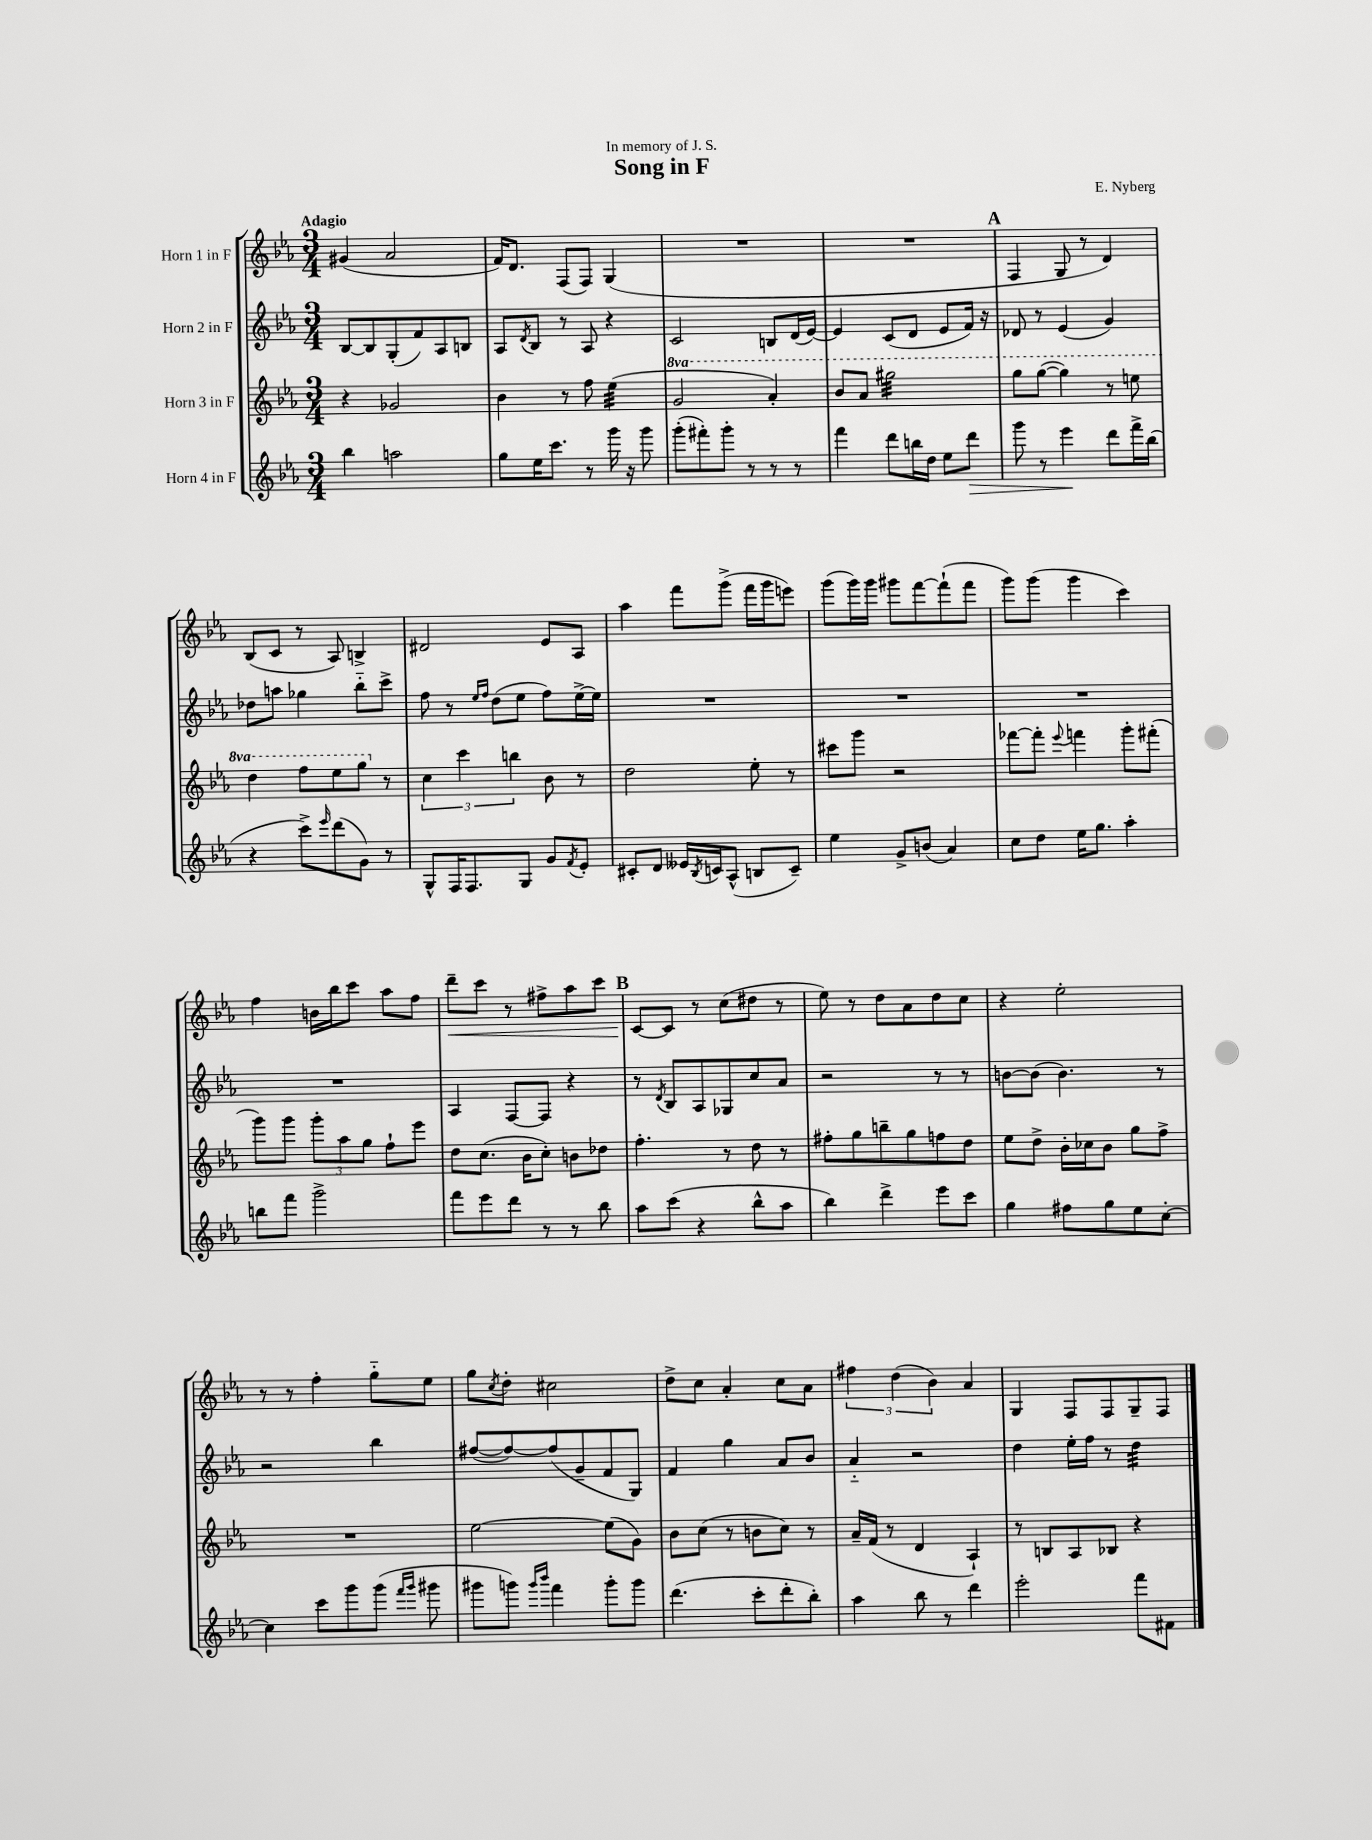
\header { title = "Song in F" composer = "E. Nyberg" dedication = "In memory of J. S." }
<<
\new StaffGroup <<
\new Staff = "s0" \with { instrumentName = "Horn 1 in F" } {
    \clef treble \key ees \major \numericTimeSignature \time 3/4 \tempo "Adagio"
    gis'4( aes'2 |
    f'16) d'8. f8( f8) g4( |
    R2. |
    R2. |
    \mark \markup { \bold "A" } f4 g8 r8 d'4) |
    bes8( c'8 r8 aes8) b4-> |
    dis'2 ees'8 aes8 |
    aes''4 f'''8 g'''8->( f'''16 g'''16 e'''8) |
    g'''8( g'''16) g'''16 gis'''8 f'''8~ f'''8-!( f'''8 |
    g'''8) g'''8( g'''4 c'''4) |
    f''4 b'16 bes''16 c'''8 aes''8 f''8 |
    d'''8--\< c'''8 r8 fis''8-> aes''8 c'''8 |
    \mark \markup { \bold "B" } c'8~\! c'8 r8 c''8( dis''8 r8 |
    ees''8) r8 d''8 aes'8 d''8 c''8 |
    r4 ees''2-. |
    r8 r8 f''4-. g''8-_ ees''8 |
    g''8 \acciaccatura { c''8 } d''8-. cis''2 |
    d''8-> c''8 aes'4-. c''8 aes'8 |
    \tuplet 3/2 { fis''4 d''4( bes'4) } aes'4 |
    g4 f8 f8 g8-- f8 \bar "|." |
}
\new Staff = "s1" \with { instrumentName = "Horn 2 in F" } {
    \clef treble \key ees \major \numericTimeSignature \time 3/4
    bes8~ bes8 g8-.( f'8) aes8 b8 |
    aes8 \acciaccatura { d'8 } bes8 r8 aes8 r4 |
    c'2 b8 d'16( ees'16~) |
    ees'4 c'8( d'8 ees'8 f'16) r16 |
    \mark \markup { \bold "A" } des'8 r8 ees'4( g'4) |
    des''8 a''8 ges''4 bes''8-_ c'''8-> |
    f''8 r8 \grace { ees''16 f''16 } d''8( ees''8 f''8) ees''16~-> ees''16 |
    R2. |
    R2. |
    R2. |
    R2. |
    aes4 f8~ f8 r4 |
    \mark \markup { \bold "B" } r8 \acciaccatura { d'8 } bes8 aes8 ges8 c''8 aes'8 |
    r2 r8 r8 |
    b'8~ b'8( b'4.) r8 |
    r2 bes''4 |
    fis''8~( fis''8~) fis''8( g'8-- f'8 g8) |
    f'4 g''4 aes'8 bes'8 |
    aes'4-_ r2 |
    d''4 ees''16-. f''16 r8 d''4:32 \bar "|." |
}
\new Staff = "s2" \with { instrumentName = "Horn 3 in F" } {
    \clef treble \key ees \major \numericTimeSignature \time 3/4 \set Staff.ottavationMarkups = #ottavation-simple-ordinals
    r4 ges'2 |
    bes'4 r8 f''8 ees''4:32( |
    \ottava #1 g''2 aes''4-.) |
    bes''8 aes''8 gis'''2:32 |
    \mark \markup { \bold "A" } g'''8 g'''8~( g'''4) r8 e'''8 |
    d'''4 f'''8 ees'''8 g'''8 \ottava #0 r8 |
    \tuplet 3/2 { c''4 c'''4 b''4 } bes'8 r8 |
    d''2 ees''8-. r8 |
    cis'''8 g'''8 r2 |
    fes'''8~ fes'''8-. \appoggiatura { ees'''8 } f'''4 g'''8-. fis'''8-.( |
    g'''8) g'''8 \tuplet 3/2 { g'''8-. aes''8 g''8 } f''8-! ees'''8 |
    d''8 c''8.( bes'16 c''8-.) b'8 des''8 |
    \mark \markup { \bold "B" } f''4.-. r8 d''8 r8 |
    fis''8-. g''8 b''8-- g''8 f''8 d''8 |
    ees''8 d''8-> bes'16-. ces''16 bes'8 g''8 f''8-> |
    R2. |
    ees''2~ ees''8( g'8) |
    bes'8 c''8( r8 b'8 c''8) r8 |
    aes'16-- f'16( r8 d'4 aes4-!) |
    r8 b8 aes8 bes8 r4 \bar "|." |
}
\new Staff = "s3" \with { instrumentName = "Horn 4 in F" } {
    \clef treble \key ees \major \numericTimeSignature \time 3/4
    bes''4 a''2 |
    g''8 ees''16 c'''8. r8 g'''16 r16 g'''8 |
    g'''8-.( fis'''8-.) g'''8-. r8 r8 r8 |
    f'''4 d'''8 b''16 d''16 ees''8 d'''8\> |
    \mark \markup { \bold "A" } g'''8 r8 ees'''4\! d'''8 f'''16-> bes''16( |
    r4 c'''8->) \grace { ees'''16 } d'''8( g'8) r8 |
    g8-^ f16 f8. g8 g'8 \acciaccatura { f'8 } ees'8-. |
    cis'8-. d'8 eeses'16 \acciaccatura { bes8 } c'16 aes8-^( b8 c'8--) |
    ees''4 g'8-> b'8( aes'4) |
    c''8 d''8 ees''16 g''8. aes''4-. |
    b''8 f'''8 g'''2-> |
    f'''8 ees'''8 d'''8 r8 r8 bes''8 |
    \mark \markup { \bold "B" } aes''8 c'''8( r4 bes''8-^ aes''8 |
    bes''4) d'''4-> ees'''8 c'''8 |
    g''4 fis''8 g''8 ees''8 c''8~-. |
    c''4 c'''8 g'''8 g'''8( \grace { f'''16 g'''16 } gis'''8 |
    gis'''8 g'''8) \grace { g'''16 bes'''16 } f'''4 g'''8-. g'''8 |
    d'''4.( c'''8-. d'''8-. bes''8-.) |
    aes''4 bes''8 r8 d'''4 |
    ees'''2-. f'''8 fis'8 \bar "|." |
}
>>
>>
\layout { \context { \Score \remove "Bar_number_engraver" } }
